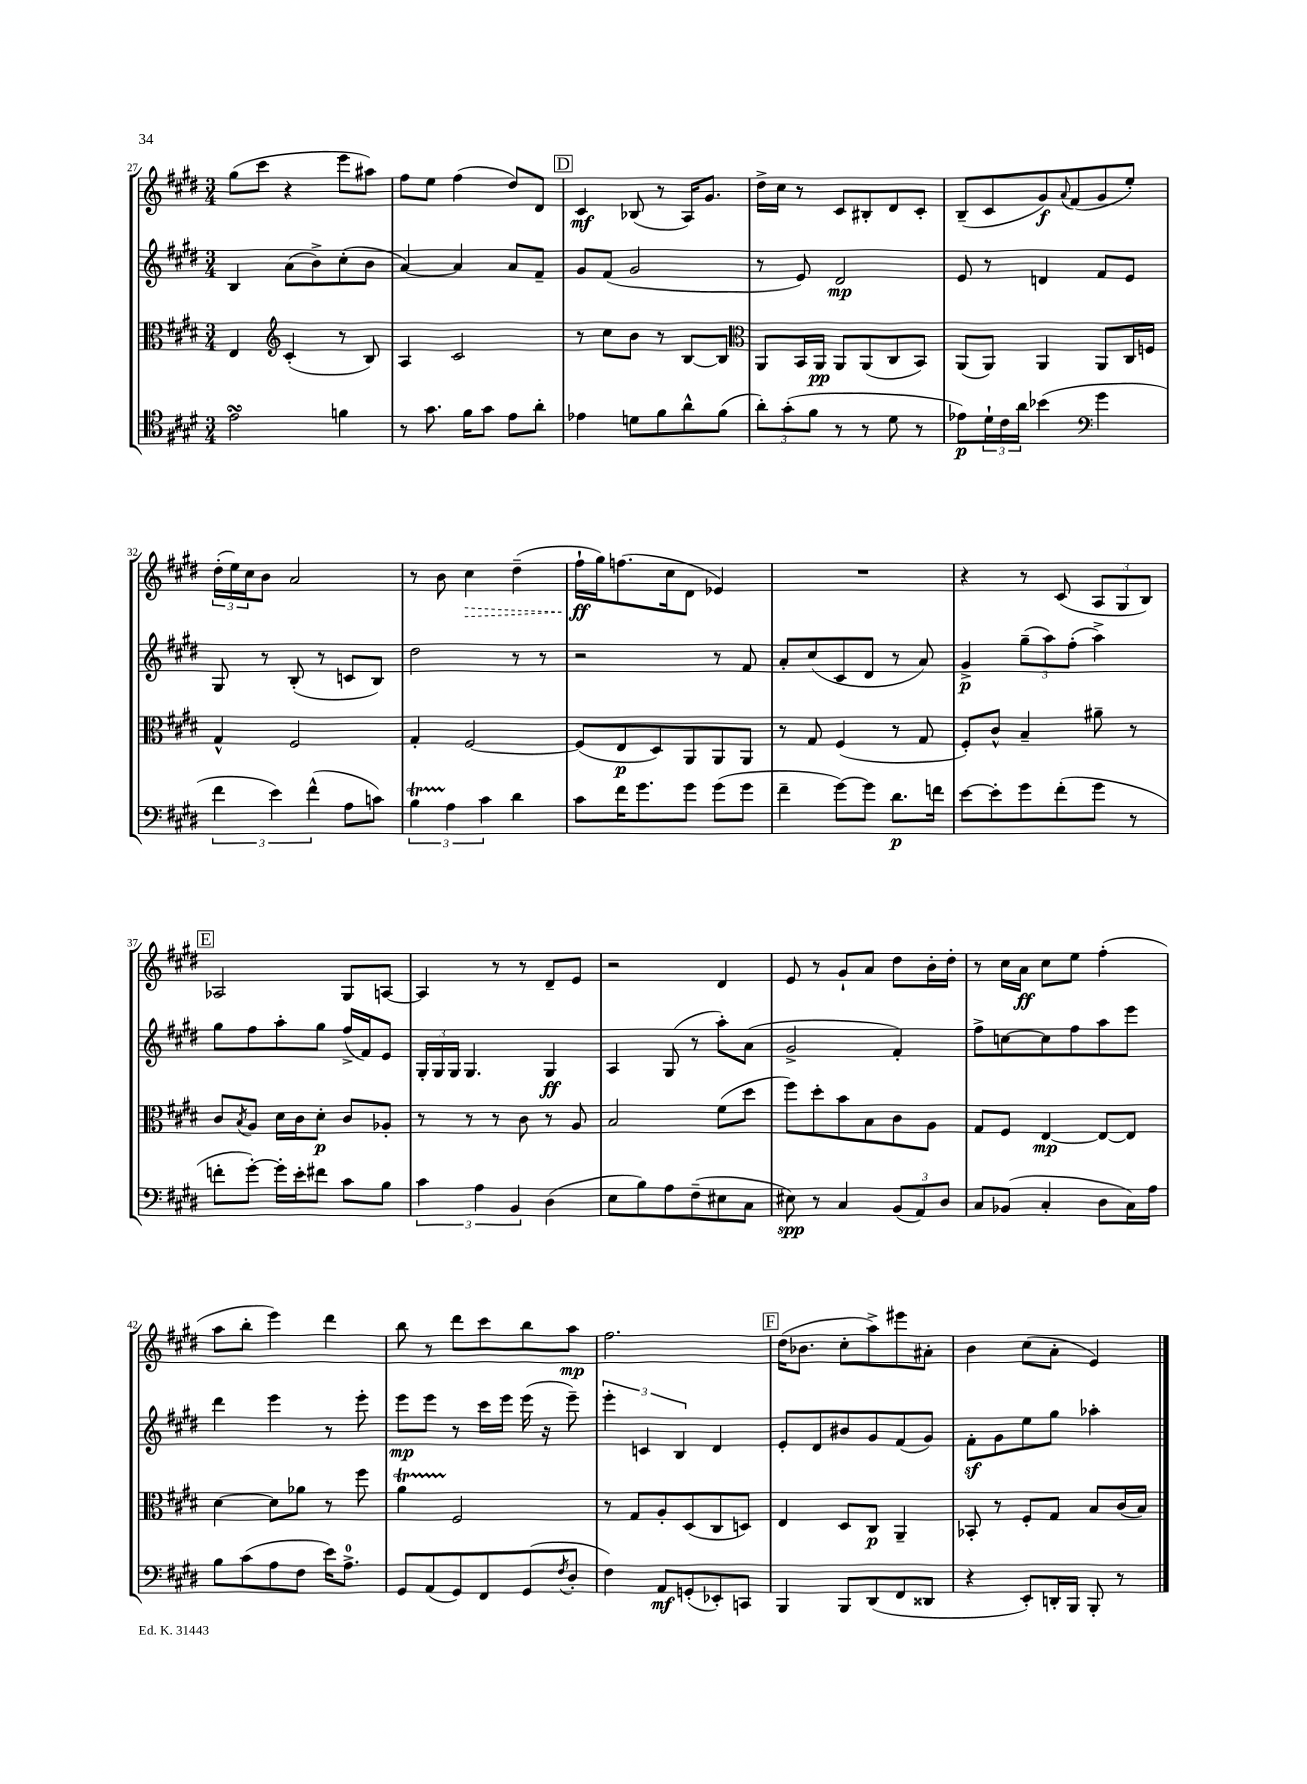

**kern	**kern	**kern	**kern
*staff4	*staff3	*staff2	*staff1
*clefC4	*clefC3	*clefG2	*clefG2
*k[f#c#g#d#]	*k[f#c#g#d#]	*k[f#c#g#d#]	*k[f#c#g#d#]
*M3/4	*M3/4	*M3/4	*M3/4
2e	4E	4B	(8gg#
.	.	.	8ccc#
*	*clefG2	*	*
.	(4c#'	(8a	4r
.	.	8b^)	.
4f	8r	(8cc#'	8eee
.	8B)	8b	8aa#)
=	=	=	=
8r	4A	[4a)	8ff#
8.g#	.	.	8ee
.	2c#	4a]	(4ff#
16f#	.	.	.
8g#	.	.	.
8e	.	8a	8dd#)
8a'	.	8f#~	8d#
=	=	=	=
4e-	8r	8g#	4c#
.	8cc#	(8f#	.
8d	8b	2g#	(8B-
8f#	8r	.	8r
8a^^	[8B	.	16A)
.	.	.	8.g#
(8f#	8B]	.	.
=	=	=	=
*	*clefC3	*	*
12a')	8AA	8r	16dd#^
.	.	.	16cc#
(12g#'	.	.	.
.	16BB	8e)	8r
12f#	.	.	.
.	16AA	.	.
8r	8AA	2d#	8c#
8r	(8AA	.	8B#'
8d#	8C#	.	8d#
8r	8BB)	.	8c#'
=	=	=	=
8e-)	(8AA	8e	(8B~
24d#`	8AA)	8r	8c#
24c#	.	.	.
24a	.	.	.
(4b-	4AA	4d	8g#)
.	.	.	8qqa
.	.	.	(8f#
*clefF4	*	*	*
4g#	8AA	8f#	8g#
.	16C#	8e	8ee')
.	16F	.	.
=	=	=	=
6f#	4G#^^	8G#	(24dd#'
.	.	.	24ee)
.	.	.	24cc#
.	.	8r	8b
6e)	.	.	.
.	2F#	(8B'	2a
(6f#^^	.	.	.
.	.	8r	.
8A	.	8c	.
8c)	.	8B)	.
=	=	=	=
6B	4G#'	2dd#	8r
.	.	.	8b
6A	.	.	.
.	[2F#	.	4cc#
6c#	.	.	.
4d#	.	8r	(4dd#~
.	.	8r	.
=	=	=	=
8c#	(8F#]	2r	16ff#`
.	.	.	16gg#)
16f#	8E	.	(8.ff
8.g#	.	.	.
.	8D#)	.	.
.	.	.	16cc#
8g#	8AA	.	8d#
(8g#	8AA	8r	4e-)
8g#	8AA	8f#	.
=	=	=	=
4f#~	8r	8a'	2.r
.	8G#	(8cc#	.
[8g#)	(4F#	8c#	.
8g#]	.	8d#	.
8.d#	8r	8r	.
.	8G#	8a)	.
16f	.	.	.
=	=	=	=
[8e	8F#')	4g#^	4r
8e']	8c#^^	.	.
8g#	4B~	(12gg#~	8r
.	.	12aa)	.
(8f#'	.	.	(8c#
.	.	(12ff#'	.
8g#	8a#~	4aa^)	12A
.	.	.	12G#
8r	8r	.	.
.	.	.	12B)
=	=	=	=
8f'	8c#	8gg#	2A-
.	8qB	.	.
[8g#')	8A	8ff#	.
16g#']	16d#	8aa'	.
16e'	16c#	.	.
8f#	8d#'	8gg#	.
8c#	8c#	(16ff#^	8G#
.	.	16f#)	.
8B	8A-'	8e	[8A
=	=	=	=
6c#	8r	24G#'	4A]
.	.	24G#	.
.	.	24G#	.
.	8r	4.G#	.
6A	.	.	.
.	8r	.	8r
6BB	.	.	.
.	8c#	.	8r
(4D#	8r	4G#	8d#~
.	8A	.	8e
=	=	=	=
8E	2B	4A	2r
8B)	.	.	.
8A	.	(8G#	.
(8F#~	.	8r	.
8E#	(8f#	8aa')	4d#
8C#	8dd#	(8a	.
=	=	=	=
8E#)	8ff#)	2g#^	8e
8r	8dd#'	.	8r
4C#	8b	.	8g#`
.	8B	.	8a
(12BB	8c#	4f#')	8dd#
12AA)	.	.	.
.	8A	.	16b'
12D#	.	.	.
.	.	.	16dd#'
=	=	=	=
8C#	8G#	8ff#^	8r
(8BB-	8F#	[8cc	16cc#
.	.	.	16a
4C#'	[4E	8cc]	8cc#
.	.	8ff#	8ee
8D#	8E_	8aa	(4ff#'
16C#)	8E]	8eee	.
16A	.	.	.
=	=	=	=
8B	[4d#	4ddd#	8aa
(8c#	.	.	8bb'
8A	8d#]	4eee	4eee)
8F#	8a-	.	.
16e)	8r	8r	4ddd#
8.A^	.	.	.
.	8ff#	8eee'	.
=	=	=	=
8GG#	4a	8eee	8bb
(8AA	.	8eee	8r
8GG#)	2F#	8r	8ddd#
8FF#	.	16ccc#	8ccc#
.	.	16eee	.
(8GG#	.	(16eee	8bb
.	.	16r	.
8qF#	.	.	.
8D#'	.	8eee~)	8aa
=	=	=	=
4F#)	8r	6eee'	2.ff#
.	8G#	.	.
.	.	6c	.
8AA	8A'	.	.
.	.	6B	.
(8GG'	(8D#	.	.
8EE-')	8C#	4d#	.
8CC	8D)	.	.
=	=	=	=
4BBB	4E	8e'	(16dd#
.	.	.	8.b-
.	.	8d#	.
8BBB	8D#	8b#	8cc#'
(8DD#	8C#	8g#	8aa^)
8FF#	4AA~	(8f#	8eee#
8DD##	.	8g#)	8a#'
=	=	=	=
4r	8BB-'	8f#'	4b
.	8r	8g#	.
8EE')	8F#'	8ee	(8cc#
16DD'	8G#	8gg#	8a'
16BBB	.	.	.
8BBB'	8B	4aa-'	4e)
8r	(16c#	.	.
.	16B)	.	.
==	==	==	==
*-	*-	*-	*-
